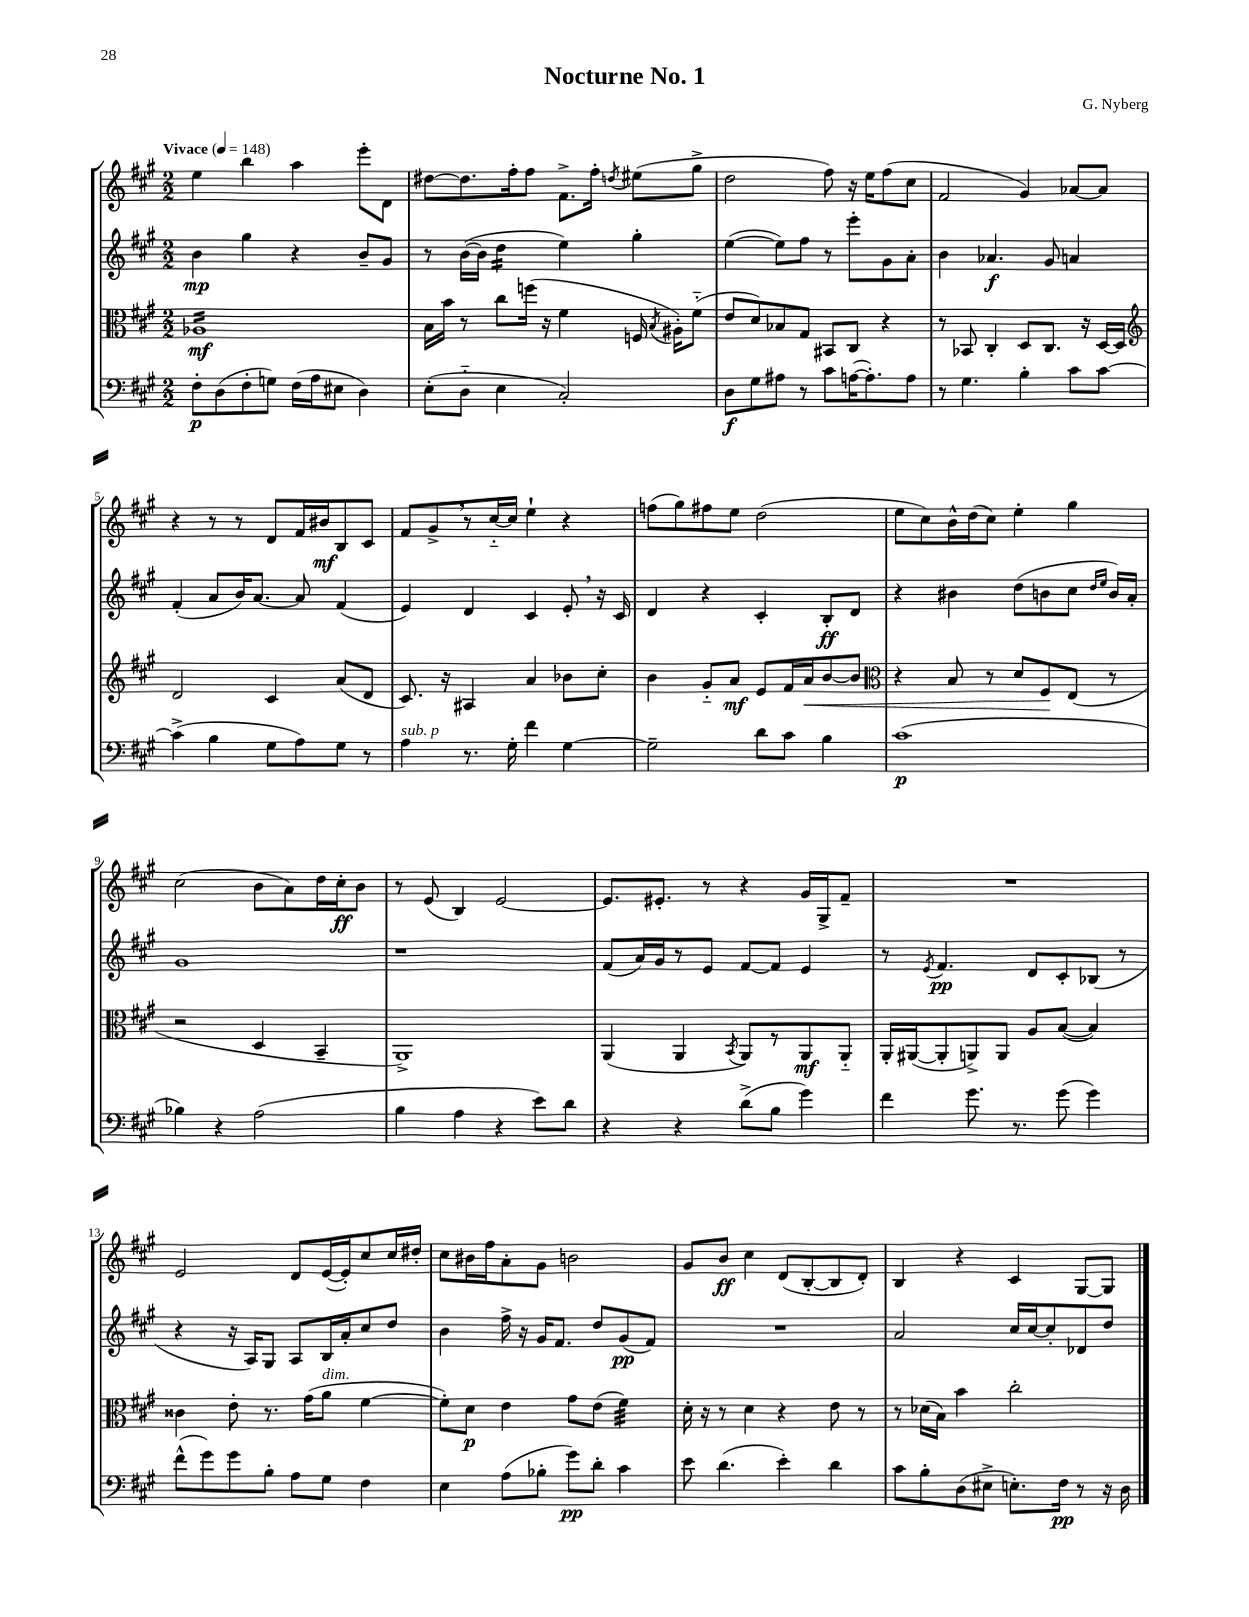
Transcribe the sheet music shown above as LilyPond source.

\header { title = "Nocturne No. 1" composer = "G. Nyberg" }
<<
\new StaffGroup <<
\new Staff = "s0" {
    \clef treble \key a \major \numericTimeSignature \time 2/2 \tempo "Vivace" 4 = 148
    \autoBeamOff e''4 b''4 a''4 e'''8[-. d'8] |
    dis''8[~ dis''8. fis''16-. fis''8] fis'8.[-> fis''16]-. \acciaccatura { d''8 } eis''8[( gis''8]-> |
    d''2 fis''8) r16 e''16[ fis''8( cis''8] |
    fis'2 gis'4) aes'8[~ aes'8] |
    r4 r8 r8 d'8[ fis'16 bis'16\mf b8 cis'8] |
    fis'8[ gis'8-> \breathe r8 cis''16~-_ cis''16] e''4-! r4 |
    f''8[( gis''8) fis''8 e''8] d''2( |
    e''8[ cis''8) b'16-^ d''16( cis''8]) e''4-. gis''4 |
    cis''2( b'8[ a'8) d''16 cis''16-.\ff b'8] |
    r8 e'8( b4) e'2~ |
    e'8.[ eis'8.]-. r8 r4 gis'16[ gis16-> fis'8]-- |
    R1 |
    e'2 d'8[ e'16~( e'16-.) cis''8 cis''16 dis''16]-. |
    cis''8[ bis'16 fis''16 a'8-. gis'8] b'2 |
    gis'8[ b'8]\ff cis''4 d'8[( b8~-. b8 d'8]-.) |
    b4 r4 cis'4 gis8[~ gis8] \bar "|." |
}
\new Staff = "s1" {
    \clef treble \key a \major \numericTimeSignature \time 2/2
    \autoBeamOff b'4\mp gis''4 r4 b'8[-- gis'8] |
    r8 b'16[~( b'16] d''4:16 e''4) gis''4-. |
    e''4~( e''8[) fis''8] r8 e'''8[-. gis'8 a'8]-. |
    b'4 aes'4.\f gis'8 a'4 |
    fis'4-.( a'8[ b'16) a'8.]~ a'8 fis'4( |
    e'4) d'4 cis'4 e'8-. \breathe r16 cis'16 |
    d'4 r4 cis'4-. b8[-.\ff d'8] |
    r4 bis'4 d''8[( b'8 cis''8] \grace { d''16[ e''16] } b'16[) a'16]-. |
    gis'1 |
    r1 |
    fis'8[( a'16) gis'16 r8 e'8] fis'8[~ fis'8] e'4 |
    r8 \acciaccatura { e'8 } fis'4.\pp d'8[ cis'8-. bes8]( r8 |
    r4 r16 a16[) gis8] a8[ b16 a'16-. cis''8 d''8] |
    b'4 fis''16-> r16 gis'16[ fis'8.] d''8[ gis'8\pp( fis'8]) |
    R1 |
    a'2 cis''16[ cis''16~ cis''8-. des'8 d''8] \bar "|." |
}
\new Staff = "s2" {
    \clef alto \key a \major \numericTimeSignature \time 2/2
    \autoBeamOff aes1:16\mf |
    b16[ b'16] r8 cis''8[ f''16]( r16 fis'4 f16 \acciaccatura { b8 } ais16[-.) fis'8]-_( |
    e'8[ d'8) bes8 gis8] bis,8[ cis8] r4 |
    r8 bes,8 cis4-. d8[ cis8.] r16 d16[~ d16] |
    \clef treble d'2 cis'4 a'8[( d'8] |
    cis'8.) r16 ais4 a'4 bes'8[ cis''8]-. |
    b'4 gis'8[-_ a'8]\mf e'8[ fis'16 a'16\< b'8~ b'8] |
    \clef alto r4 b8 r8 d'8[ fis8\! e8]( r8 |
    r2 d4 b,4-- |
    a,1->) |
    a,4( a,4 \acciaccatura { b,8 } a,8[) r8 a,8\mf a,8]-_ |
    a,16[-. ais,16~( ais,8-. a,8->) a,8] a8[ b8]~( b4) |
    cisis'4 e'8-. r8. gis'16[( a'8]^\markup { \italic "dim." } fis'4~ |
    fis'8[-.) d'8]\p e'4 gis'8[ e'8]( fis'4:32) |
    d'16-. r16 r8 d'4 r4 e'8 r8 |
    r8 des'16[( b16]) b'4 cis''2-. \bar "|." |
}
\new Staff = "s3" {
    \clef bass \key a \major \numericTimeSignature \time 2/2
    \autoBeamOff fis8[-.\p d8( fis8-. g8]) fis16[( a16 eis8] d4) |
    e8[-.( d8]-_ e4 cis2-.) |
    d8[\f gis8 ais8] r8 cis'8[ a16~( a8.-.) a8] |
    r8 gis4. b4-. cis'8[ cis'8]~ |
    cis'4->( b4 gis8[ a8) gis8] r8 |
    a4^\markup { \italic "sub. p" } r8. gis16-. fis'4 gis4~ |
    gis2-- d'8[ cis'8] b4 |
    cis'1\p( |
    bes4) r4 a2( |
    b4 a4 r4 e'8[) d'8] |
    r4 r4 d'8[->( b8] gis'4) |
    fis'4 gis'8. r8. gis'8( gis'4) |
    fis'8[-^( gis'8) gis'8 b8]-. a8[ gis8] fis4 |
    e4 a8[( bes8]-. gis'8[\pp) d'8]-. cis'4 |
    e'8 d'4.( e'4-.) d'4 |
    cis'8[ b8-. d8( eis8]-> e8.[-.) fis16]\pp r8 r16 d16 \bar "|." |
}
>>
>>
